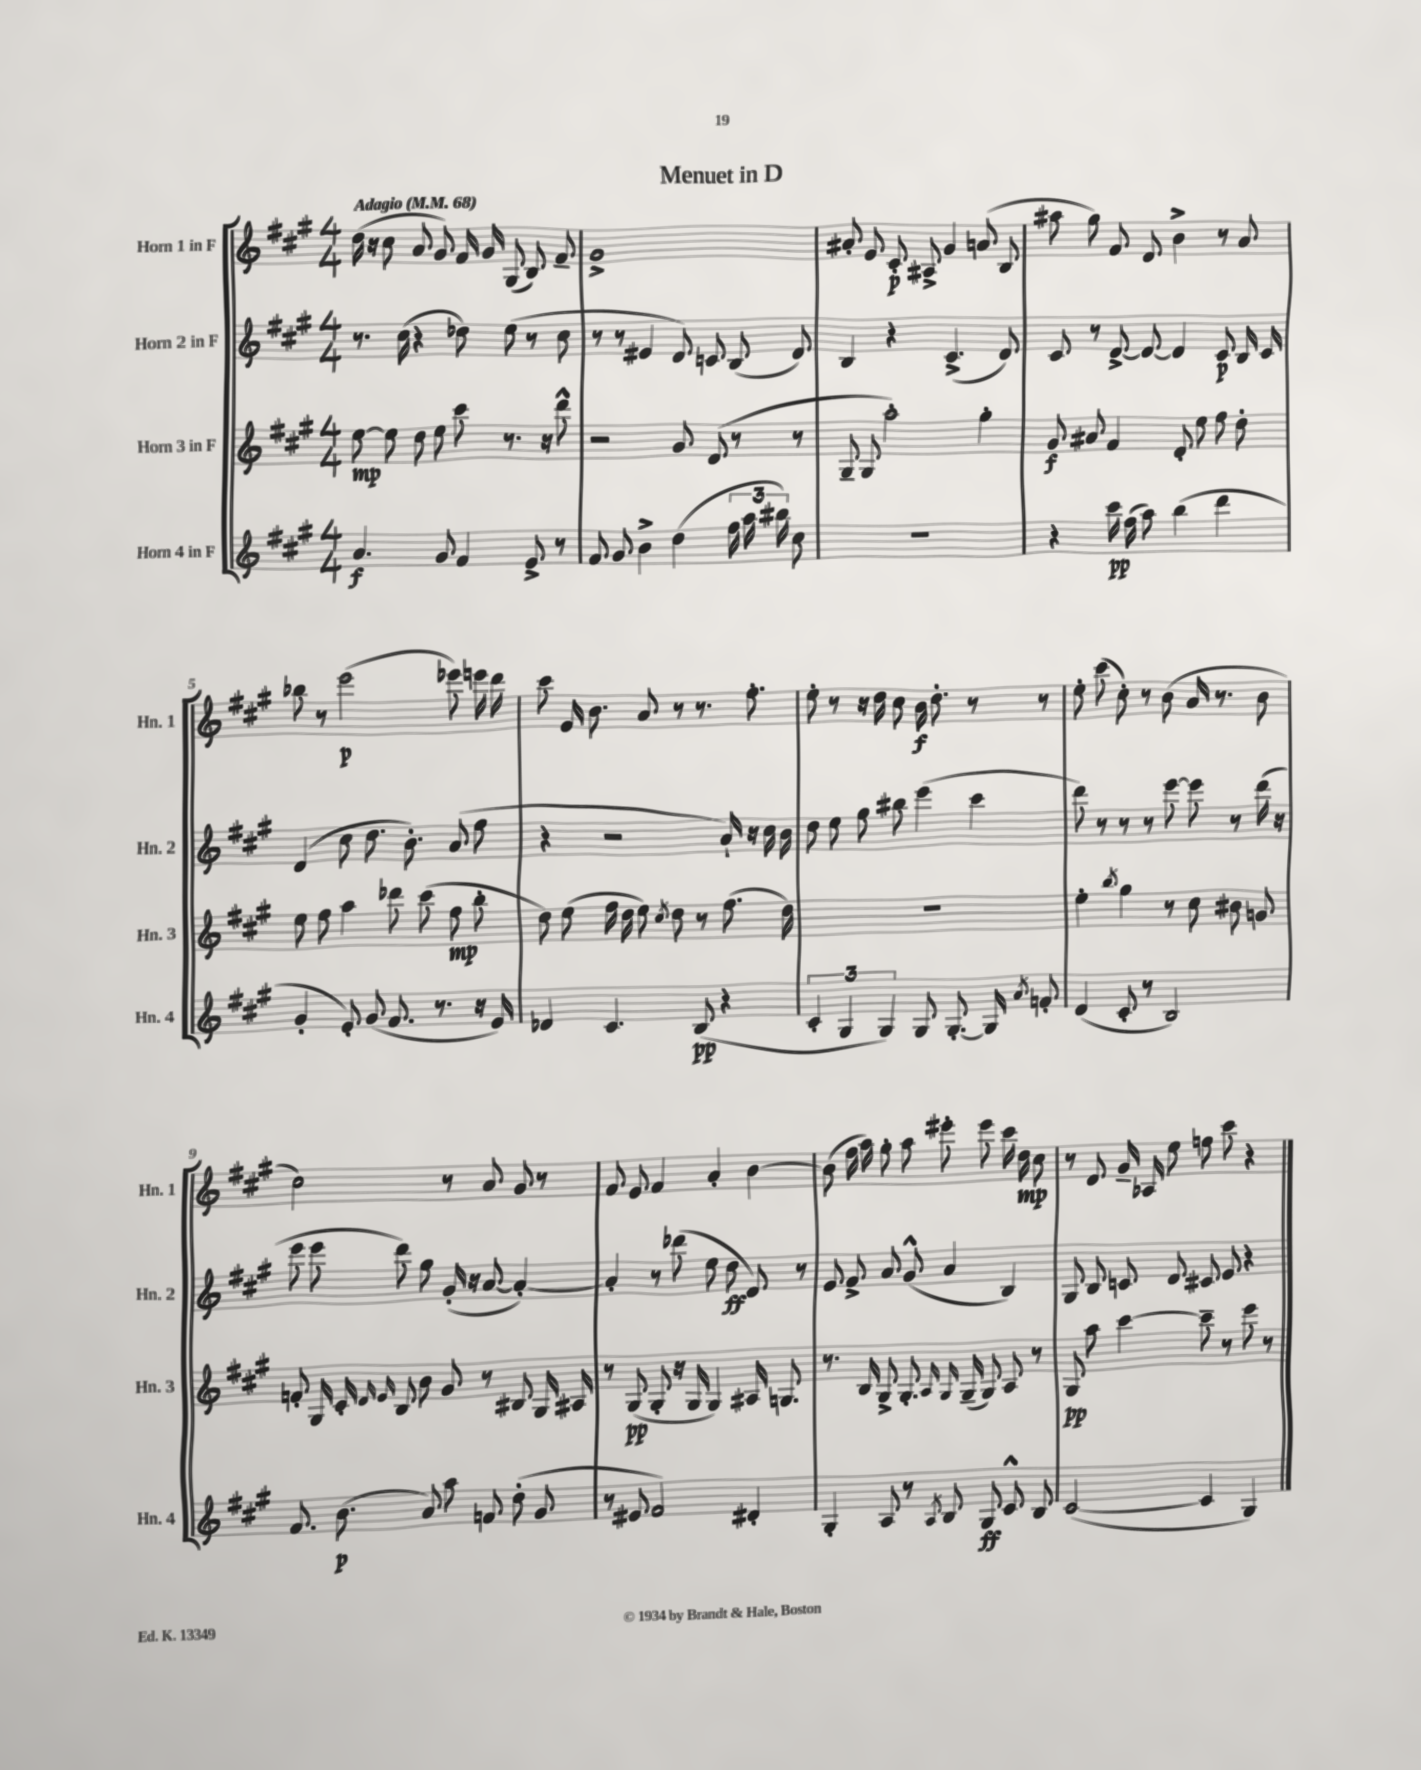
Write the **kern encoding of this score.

**kern	**kern	**kern	**kern
*staff4	*staff3	*staff2	*staff1
*clefG2	*clefG2	*clefG2	*clefG2
*k[f#c#g#]	*k[f#c#g#]	*k[f#c#g#]	*k[f#c#g#]
*M4/4	*M4/4	*M4/4	*M4/4
*MM68	*MM68	*MM68	*MM68
4.a/	[8ee\	8.r	(16dd\
.	.	.	16r
.	8ee\]	.	8cc#\
.	.	(16cc#\	.
.	8dd\	4r	8a/
8g#/	8ee\	.	8g#/)
4f#/	8ccc#\	8dd-\)	16f#/
.	.	.	16g#/
.	8.r	(8ee\	(8G#/
8e^/	.	8r	8B/)
.	16r	.	.
8r	8ddd^^\	8cc#\	8f#~/
=	=	=	=
8f#/	2r	8r	1g#^
8g#/	.	8r	.
4b^\	.	4e#/	.
(4dd\	8g#/	8d/)	.
.	(8d/	8c/	.
24ff#\	8r	(8B/	.
24aa\	.	.	.
24bb#\)	.	.	.
8cc#\	8r	8d/)	.
=	=	=	=
1r	8G#~/	4B/	8a#'/
.	8G#/	.	8e/
.	2aa'\)	4r	8c#'/
.	.	.	8A#^/
.	.	(4.c#^/	4g#/
.	4gg#'\	.	(8a/
.	.	8d/)	8B/
=	=	=	=
4r	8g#/	8c#/	8aa#\
.	8a#/	8r	8gg#\)
16ccc#\	4f#/	[8d^/	8f#/
(16ff#\	.	.	.
8aa\)	.	8d/_	8d/
(4bb\	8d'/	4d/]	4b^\
.	8ee\	.	.
4ddd\	8ff#\	8c#/	8r
.	8dd'\	16B/	8a/
.	.	16c#/	.
=	=	=	=
4g#'/	8ee\	(4d/	8bb-\
.	8ff#\	.	8r
8e'/)	4aa\	8cc#\	(2eee\
(8g#/	.	8.dd\	.
8.f#/	8ddd-\	.	.
.	.	8.b'\)	.
.	(8ccc#\	.	.
8.r	.	.	.
.	8ff#\	(8a/	8eee-\)
16r	8bb'\	8ff#\	16eee\
16e/)	.	.	16ddd\
=	=	=	=
4d-/	8dd\)	4r	8ccc#\
.	(8ee\	.	16e/
.	.	.	8.b\
4.c#/	16ff#\	2r	.
.	16dd\	.	.
.	8ee\)	.	8a/
.	8qcc#/	.	.
.	8dd\	.	8r
(8B/	8r	.	8.r
4r	(8.ff#\	16a`/)	.
.	.	16r	8.ff#'\
.	.	16cc#\	.
.	16dd\)	16b\	.
=	=	=	=
6c#'/	1r	8dd\	8ee'\
.	.	8ee\	8r
6G#/	.	.	.
.	.	8gg#\	16r
.	.	.	16dd\
6G#/)	.	.	.
.	.	8bb#\	8cc#\
8G#/	.	(4eee\	16b\
.	.	.	8.dd'\
[8.G#'/	.	.	.
.	.	4ccc#\	8r
16G#/]	.	.	.
8qa/	.	.	.
8f'/	.	.	8r
=	=	=	=
(4d/	4ee'\	8ddd\)	8ee'\
.	.	8r	(8ccc#\
.	8qbb/	.	.
8c#'/	4gg#\	8r	8cc#'\)
8r	.	8r	8r
2B/)	8r	[8eee\	(8b\
.	8cc#\	8eee\]	16a/
.	.	.	8.r
.	8b#\	8r	.
.	8g/	(16ddd\	8b\
.	.	16r	.
=	=	=	=
8.f#/	8f'/	8eee\	2cc#\)
.	16G#/	8eee\	.
(8.b\	16c#'/	.	.
.	16qqd/	.	.
.	16qqe/	.	.
.	8B/	8ddd\)	.
8a/)	8b\	8gg#\	.
8aa\	8g#/	(16g#'/	8r
.	.	16r	.
8f/	8r	[8a/	8a/
(8dd'\	8B#/	4a'/_)	8g#/
8g#/	16G#/	.	8r
.	16A#/	.	.
=	=	=	=
8r	8r	4a'/]	8f#/
8e#/	(8G#/	.	8e/
2f#/)	8G#'/	8r	4f#/
.	16r	(8ddd-\	.
.	16G#/	.	.
.	4G#/)	8ee\	4a'/
.	.	8dd\	.
4d#'/	16A#/	8d/)	[4b\
.	8.G/	.	.
.	.	8r	.
=	=	=	=
4G#'/	8.r	8e/	(8b\]
.	.	8f#^/	16ff#\
.	16B/	.	16aa\)
8A/	8G#^/	8a/	8gg#'\
8r	8.G#'/	(8g#^^/	8aa\
8qA/	.	.	.
8B/	.	4a/	8eee#'\
.	16qqA/	.	.
.	16qqG#/	.	.
.	(16G#~/	.	.
8G#/	8G#/)	.	8eee#\
8c#^^/	8A/	4B/)	16ccc#\
.	.	.	16dd\
8B/	8r	.	8cc#\
=	=	=	=
([2c#/	8G#/	8G#/	8r
.	8aa\	8B/	8d/
.	[4ccc#\	8c/	16g#~/
.	.	.	16A-/
.	.	8d/	8ee\
4c#/]	8ccc#~\]	8c#/	8ff\
.	8r	8e/	8ccc#\
4G#/)	8eee\	4r	4r
.	8r	.	.
==	==	==	==
*-	*-	*-	*-
